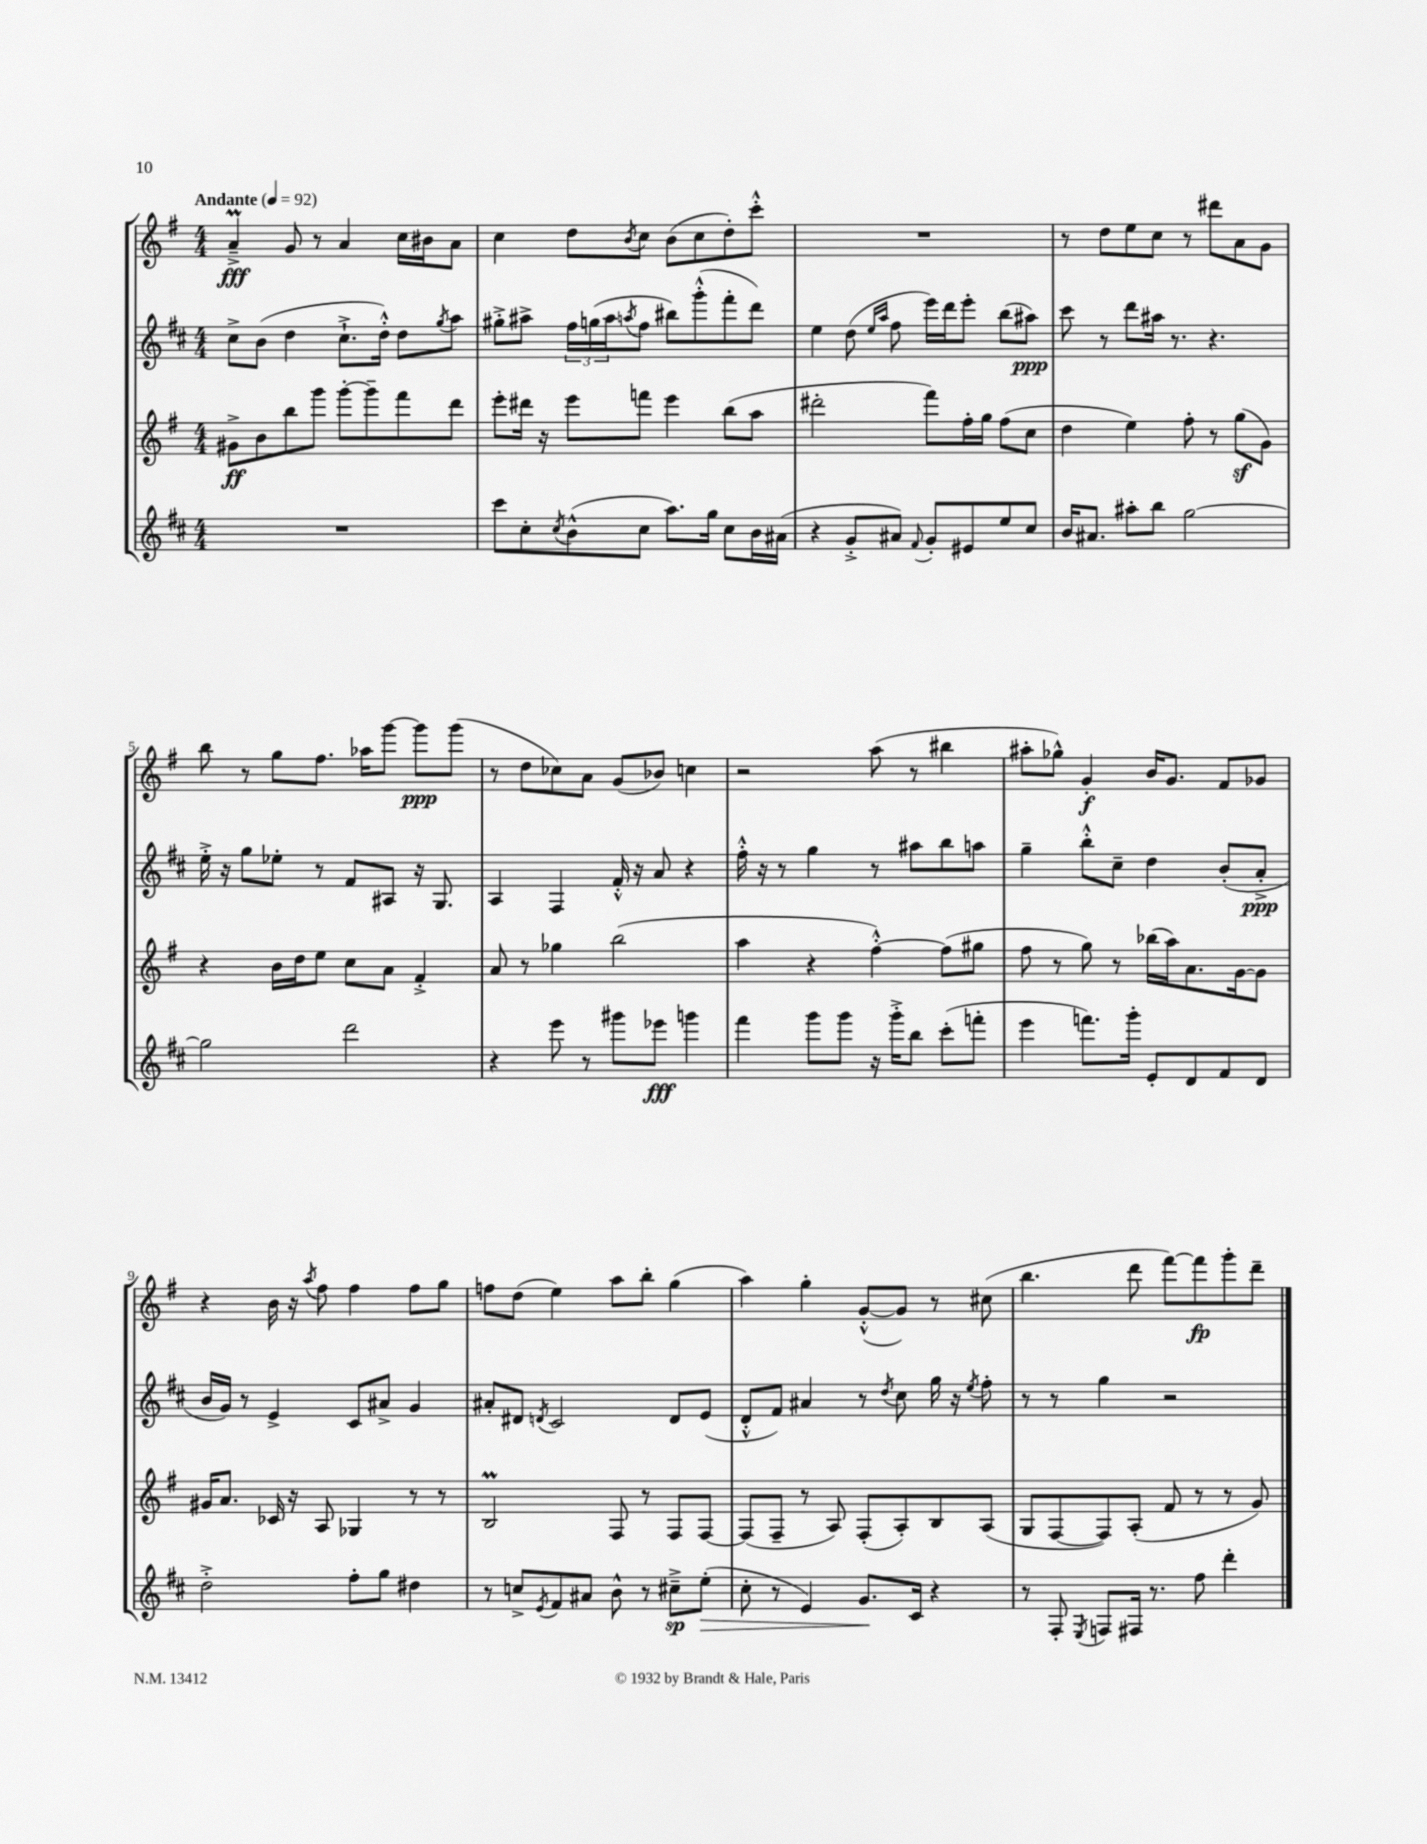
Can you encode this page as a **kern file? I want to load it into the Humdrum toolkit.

**kern	**dynam	**kern	**dynam	**kern	**dynam	**kern	**dynam
*part4	*part4	*part3	*part3	*part2	*part2	*part1	*part1
*staff4	*staff4	*staff3	*staff3	*staff2	*staff2	*staff1	*staff1
*clefG2	*	*clefG2	*	*clefG2	*	*clefG2	*
*k[f#c#]	*	*k[f#]	*	*k[f#c#]	*	*k[f#]	*
*M4/4	*	*M4/4	*	*M4/4	*	*M4/4	*
*MM92	*	*MM92	*	*MM92	*	*MM92	*
=1	=1	=1	=1	=1	=1	=1	=1
!	!	!	!	!	!	!LO:TX:a:B:t=Andante	!
1r	.	8g#X^\L	ff	8cc#^\L	.	4aM~^/	fff
.	.	8b\	.	(8b\J	.	.	.
.	.	8bb\	.	4dd\	.	8g/	.
.	.	8ggg\J	.	.	.	8r	.
.	.	[8ggg'\L	.	8.cc#`^\L	.	4a/	.
.	.	8ggg~\]	.	.	.	.	.
.	.	.	.	16dd'^^\Jk)	.	.	.
.	.	8fff#\	.	8dd\L	.	16cc\LL	.
.	.	.	.	.	.	16b#X\J	.
.	.	.	.	8qgg/	.	.	.
.	.	8ddd\J	.	8aa\J	.	8a\J	.
=2	=2	=2	=2	=2	=2	=2	=2
8ccc#\L	.	8eee'\L	.	8gg#X'^\L	.	4cc\	.
8cc#'\	.	16ddd#X\Jk	.	8aa#X^\J	.	.	.
.	.	16r	.	.	.	.	.
8qcc#/	.	.	.	.	.	.	.
(8b^^\	.	8eee\L	.	24ff#\LL	.	8dd\L	.
.	.	.	.	(24ggn\	.	.	.
.	.	.	.	24aa#\J	.	.	.
.	.	.	.	8qaan/	.	8qb/	.
8cc#\J	.	8fffn\J	.	8ff#\J	.	8cc\J	.
8.aa\L)	.	4eee\	.	8bb#X\L)	.	(8b\L	.
.	.	.	.	(8ggg'^^\	.	8cc\	.
16gg\Jk	.	.	.	.	.	.	.
8cc#\L	.	(8bb\L	.	8fff#'\	.	8dd'\)	.
16b\L	.	8aa\J	.	8ddd\J)	.	8ccc'^^\J	.
(16a#X\JJ	.	.	.	.	.	.	.
=3	=3	=3	=3	=3	=3	=3	=3
4r	.	2ddd#X'\	.	4ee\	.	1r	.
8g'^/L	.	.	.	(8dd\	.	.	.
.	.	.	.	16qqee/LL	.	.	.
.	.	.	.	16qqaa/JJ	.	.	.
8a#X/J)	.	.	.	8ff#\	.	.	.
8qqf#/	.	.	.	.	.	.	.
8g'/L	.	8fff#\L)	.	16eee\LL)	.	.	.
.	.	.	.	16ddd\J	.	.	.
8e#X/	.	16ff#'\L	.	8eee'\J	.	.	.
.	.	16gg\JJ	.	.	.	.	.
8ee/	.	(8ff#\L	.	(8bb\L	.	.	.
8cc#/J	.	8cc\J	.	8aa#X\J)	ppp	.	.
=4	=4	=4	=4	=4	=4	=4	=4
16b/KL	.	4dd\	.	8ccc#\	.	8r	.
8.a#X/J	.	.	.	.	.	.	.
.	.	.	.	8r	.	8dd\L	.
8aa#X'\L	.	4ee\)	.	8ddd\L	.	8ee\	.
8bb\J	.	.	.	16aa#X\Jk	.	8cc\J	.
.	.	.	.	8.r	.	.	.
[2gg\	.	8ff#'\	.	.	.	8r	.
.	.	8r	.	4.r	.	8ddd#X\L	.
.	.	(8ggz\L	.	.	.	8a\	.
.	.	8g\J)	.	.	.	8g\J	.
!!LO:LB:g=z
=5	=5	=5	=5	=5	=5	=5	=5
2gg\]	.	4r	.	16ee'^\	.	8bb\	.
.	.	.	.	16r	.	.	.
.	.	.	.	8gg\L	.	8r	.
.	.	16b\LL	.	8ee-X'\J	.	8gg\L	.
.	.	16dd\J	.	.	.	.	.
.	.	8ee\J	.	8r	.	8.ff#\J	.
2ddd\	.	8cc\L	.	8f#/L	.	.	.
.	.	.	.	.	.	16aa-X\KL	.
.	.	8a\J	.	8A#X/J	.	[8ggg\J	.
.	.	4f#'^/	.	16r	.	8ggg\L]	ppp
.	.	.	.	8.G/	.	.	.
.	.	.	.	.	.	(8ggg\J	.
=6	=6	=6	=6	=6	=6	=6	=6
4r	.	8a/	.	4A/	.	8r	.
.	.	8r	.	.	.	8dd\L	.
8eee\	.	4gg-X\	.	4F#/	.	8cc-X\)	.
8r	.	.	.	.	.	8a\J	.
8ggg#X\L	.	(2bb\	.	16f#'^^/	.	(8g/L	.
.	.	.	.	16r	.	.	.
8eee-X\J	fff	.	.	8a/	.	8b-X/J)	.
4gggn\	.	.	.	4r	.	4ccn\	.
=7	=7	=7	=7	=7	=7	=7	=7
4fff#\	.	4aa\	.	16ff#'^^\	.	2r	.
.	.	.	.	16r	.	.	.
.	.	.	.	8r	.	.	.
8ggg\L	.	4r	.	4gg\	.	.	.
8ggg\J	.	.	.	.	.	.	.
16r	.	[4ff#'^^\)	.	8r	.	(8aa\	.
16ggg'^\KL	.	.	.	.	.	.	.
8bb\J	.	.	.	8aa#X\L	.	8r	.
(8ccc#'\L	.	(8ff#\L]	.	8bb\	.	4bb#X\	.
8fffn'\J	.	8gg#X\J	.	8aan\J	.	.	.
=8	=8	=8	=8	=8	=8	=8	=8
4eee\	.	8ff#\	.	4gg~\	.	8aa#X'\L	.
.	.	8r	.	.	.	8gg-X^^\J)	.
8.fffn\L)	.	8gg\)	.	8bb'^^\L	.	4g'/	f
.	.	8r	.	8cc#~\J	.	.	.
16ggg'\Jk	.	.	.	.	.	.	.
8e'/L	.	(16bb-X\LL	.	4dd\	.	16b/KL	.
.	.	16aa\J)	.	.	.	8.g/J	.
8d/	.	8.a\	.	.	.	.	.
8f#/	.	.	.	(8b'/L	.	8f#/L	.
.	.	[16g\k	.	.	.	.	.
8d/J	.	8g\J]	.	8a'^/J	ppp	8g-X/J	.
!!LO:LB:g=z
=9	=9	=9	=9	=9	=9	=9	=9
2dd'^\	.	16g#X/KL	.	16b/LL	.	4r	.
.	.	8.a/J	.	16g/JJ)	.	.	.
.	.	.	.	8r	.	.	.
.	.	16c-X/	.	4e^/	.	16b\	.
.	.	16r	.	.	.	16r	.
.	.	.	.	.	.	8qaa/	.
.	.	8A/	.	.	.	8ff#\	.
8ff#'\L	.	4G-X/	.	8c#/L	.	4ff#\	.
8gg\J	.	.	.	8a#X^/J	.	.	.
4dd#X\	.	8r	.	4g/	.	8ff#\L	.
.	.	8r	.	.	.	8gg\J	.
=10	=10	=10	=10	=10	=10	=10	=10
8r	.	2Bm/	.	8a#X'/L	.	8ffn\L	.
8ccn^/L	.	.	.	8d#X/J	.	(8dd\J	.
8qe/	.	.	.	8qdn/	.	.	.
8f#/	.	.	.	2c#/	.	4ee\)	.
8a#X/J	.	.	.	.	.	.	.
8b^^\	.	8F#/	.	.	.	8aa\L	.
8r	.	8r	.	.	.	8bb'\J	.
8cc#X~^\L	sp	8F#/L	.	8d/L	.	(4gg\	.
!	!LO:HP:b	!	!	!	!	!	!
(8ee'\J	>	[8F#/J	.	(8e/J	.	.	.
=11	=11	=11	=11	=11	=11	=11	=11
8cc#'\	.	(8F#/L]	.	8d'^^/L	.	4aa\)	.
8r	.	8F#~/J	.	8f#/J)	.	.	.
4e/)	.	8r	.	4a#X/	.	4gg'\	.
.	.	8A/)	.	.	.	.	.
8.g/L	.	(8F#'/L	.	8r	.	([8g'^^/L	.
.	.	.	.	8qdd/	.	.	.
.	.	8A'/)	.	8cc#\	.	8g/J])	.
16c#/Jk	]	.	.	.	.	.	.
4r	.	8B/	.	16gg\	.	8r	.
.	.	.	.	16r	.	.	.
.	.	.	.	8qee/	.	.	.
.	.	(8A/J	.	8ff#'\	.	(8cc#X\	.
=12	=12	=12	=12	=12	=12	=12	=12
8r	.	8G/L	.	8r	.	4.bb\	.
8F#'/	.	[8F#/	.	8r	.	.	.
8qE/	.	.	.	.	.	.	.
8Fn/L	.	8F#/])	.	4gg\	.	.	.
16F#X/Jk	.	(8A'/J	.	.	.	8ddd\	.
8.r	.	.	.	.	.	.	.
.	.	8f#/	.	2r	.	[8fff#\L)	.
8ff#\	.	8r	.	.	.	8fff#\]	fp
4ddd'\	.	8r	.	.	.	8ggg'\	.
.	.	8g/)	.	.	.	8ddd~\J	.
==	==	==	==	==	==	==	==
*-	*-	*-	*-	*-	*-	*-	*-
